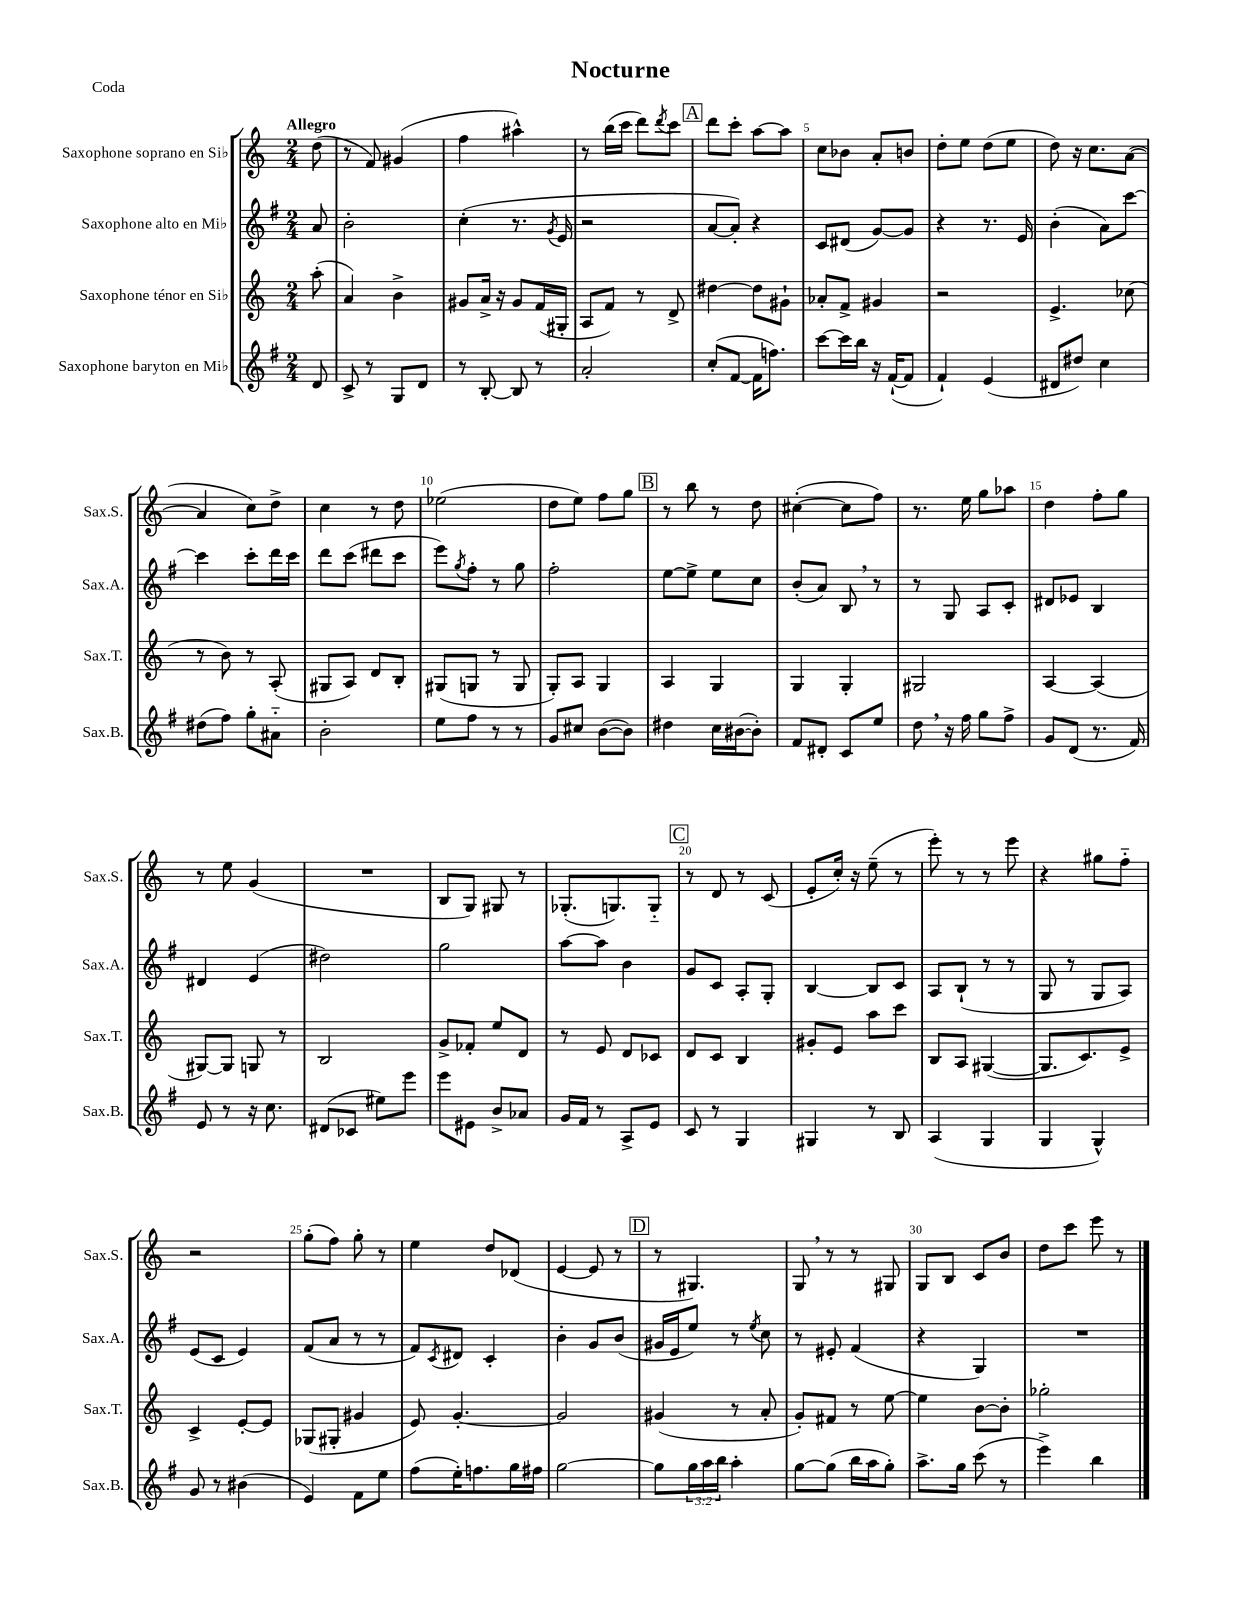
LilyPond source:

\header { title = "Nocturne" piece = "Coda" }
<<
\new StaffGroup <<
\new Staff = "s0" \with { instrumentName = "Saxophone soprano en Sib" shortInstrumentName = "Sax.S." } {
    \clef treble \key c \major \numericTimeSignature \time 2/4 \partial 8 \tempo "Allegro"
    d''8( |
    r8 f'8) gis'4( |
    f''4 ais''4-^) |
    r8 b''16( c'''16 d'''8) \acciaccatura { d'''8 } c'''8 |
    \mark \markup { \box "A" } d'''8 c'''8-. a''8~ a''8 |
    c''8 bes'8 a'8-. b'8 |
    d''8-. e''8 d''8( e''8 |
    d''8) r16 c''8. a'8~( |
    a'4 c''8) d''8-> |
    c''4 r8 d''8 |
    ees''2( |
    d''8 e''8) f''8 g''8 |
    \mark \markup { \box "B" } r8 b''8 r8 d''8 |
    cis''4~-.( cis''8 f''8) |
    r8. e''16 g''8 aes''8 |
    d''4 f''8-. g''8 |
    r8 e''8 g'4( |
    R2 |
    b8 g8) gis8 r8 |
    ges8.-.( g8.) g8-_ |
    \mark \markup { \box "C" } r8 d'8 r8 c'8( |
    e'8-. c''16-.) r16 e''8--( r8 |
    e'''8-.) r8 r8 e'''8 |
    r4 gis''8 f''8-_ |
    r2 |
    g''8-.( f''8) g''8-. r8 |
    e''4 d''8 des'8( |
    e'4~ e'8 r8 |
    \mark \markup { \box "D" } r8 gis4.) |
    g8 \breathe r8 r8 gis8 |
    g8 b8 c'8 b'8 |
    d''8 c'''8 e'''8 r8 \bar "|." |
}
\new Staff = "s1" \with { instrumentName = "Saxophone alto en Mib" shortInstrumentName = "Sax.A." } {
    \clef treble \key g \major \numericTimeSignature \time 2/4 \partial 8
    a'8 |
    b'2-. |
    c''4-.( r8. \acciaccatura { g'8 } e'16 |
    r2 |
    \mark \markup { \box "A" } a'8~ a'8-.) r4 |
    c'8 dis'8( g'8~) g'8 |
    r4 r8. e'16 |
    b'4-.( a'8) c'''8~ |
    c'''4 c'''8-. d'''16 c'''16 |
    d'''8 c'''8( dis'''8 c'''8 |
    e'''8) \acciaccatura { g''8 } fis''8-. r8 g''8 |
    fis''2-. |
    \mark \markup { \box "B" } e''8~ e''8-> e''8 c''8 |
    b'8-.( a'8) b8 \breathe r8 |
    r8 g8 a8 c'8-. |
    dis'8 ees'8 b4 |
    dis'4 e'4( |
    dis''2) |
    g''2 |
    a''8~ a''8 b'4 |
    \mark \markup { \box "C" } g'8 c'8 a8-. g8-. |
    b4~ b8 c'8 |
    a8 b8-!( r8 r8 |
    g8 r8 g8 a8) |
    e'8( c'8 e'4) |
    fis'8( a'8 r8 r8 |
    fis'8) \acciaccatura { c'8 } dis'8 c'4-. |
    b'4-. g'8 b'8( |
    \mark \markup { \box "D" } gis'16 e'16 e''8) r8 \acciaccatura { e''8 } c''8 |
    r8 eis'8-. fis'4( |
    r4 g4) |
    R2 \bar "|." |
}
\new Staff = "s2" \with { instrumentName = "Saxophone ténor en Sib" shortInstrumentName = "Sax.T." } {
    \clef treble \key c \major \numericTimeSignature \time 2/4 \partial 8
    a''8-.( |
    a'4) b'4-> |
    gis'8 a'16-> r16 gis'8 f'16( gis16-. |
    a8 f'8) r8 d'8-> |
    \mark \markup { \box "A" } dis''4~ dis''8 gis'8-! |
    aes'8-. f'8-> gis'4 |
    r2 |
    e'4.-> ces''8( |
    r8 b'8) r8 a8-.( |
    gis8 a8) d'8 b8-. |
    gis8( g8 r8 g8 |
    g8-.) a8 g4 |
    \mark \markup { \box "B" } a4 g4 |
    g4 g4-. |
    gis2 |
    a4~ a4( |
    gis8~) gis8 g8 r8 |
    b2 |
    g'8-> fes'8-. e''8 d'8 |
    r8 e'8 d'8 ces'8 |
    \mark \markup { \box "C" } d'8 c'8 b4 |
    gis'8-. e'8 a''8 c'''8 |
    b8 a8 gis4~( |
    gis8. c'8.) e'8-> |
    c'4-> e'8~-. e'8 |
    ges8( gis8-. gis'4 |
    e'8) g'4.~-. |
    g'2 |
    \mark \markup { \box "D" } gis'4( r8 a'8-. |
    g'8-.) fis'8 r8 e''8~ |
    e''4 b'8~ b'8-. |
    ges''2-. \bar "|." |
}
\new Staff = "s3" \with { instrumentName = "Saxophone baryton en Mib" shortInstrumentName = "Sax.B." } {
    \clef treble \key g \major \numericTimeSignature \time 2/4 \override Staff.TupletNumber.text = #tuplet-number::calc-fraction-text \partial 8
    d'8 |
    c'8-> r8 g8 d'8 |
    r8 b8~-. b8 r8 |
    a'2-. |
    \mark \markup { \box "A" } c''8-.( fis'8~ fis'16 f''8.) |
    c'''8~ c'''16 b''16 r16 fis'16~-!( fis'8 |
    fis'4-!) e'4( |
    dis'8 dis''8) c''4 |
    dis''8( fis''8) g''8-. ais'8-_ |
    b'2-. |
    e''8 fis''8 r8 r8 |
    g'8 cis''8 b'8~( b'8) |
    \mark \markup { \box "B" } dis''4 c''16 bis'16~( bis'8-.) |
    fis'8 dis'8-. c'8 e''8 |
    d''8 \breathe r16 fis''16 g''8 fis''8-> |
    g'8 d'8( r8. fis'16) |
    e'8 r8 r16 c''8. |
    dis'8( ces'8 eis''8) e'''8 |
    e'''8 eis'8 b'8-> aes'8 |
    g'16 fis'16 r8 a8-> e'8 |
    \mark \markup { \box "C" } c'8 r8 g4 |
    gis4 r8 b8 |
    a4( g4 |
    g4 g4-^) |
    g'8 r8 bis'4( |
    e'4) fis'8 e''8 |
    fis''8( e''16-.) f''8. g''16 fis''16 |
    g''2~ |
    \mark \markup { \box "D" } g''8 \tuplet 3/2 { g''16 a''16 b''16 } a''4-. |
    g''8~ g''8( b''16 a''16 g''8-.) |
    a''8.-> g''16 c'''8( r8 |
    e'''4->) b''4 \bar "|." |
}
>>
>>
\layout { \context { \Score \override BarNumber.break-visibility = ##(#f #t #t) barNumberVisibility = #(every-nth-bar-number-visible 5) } }
